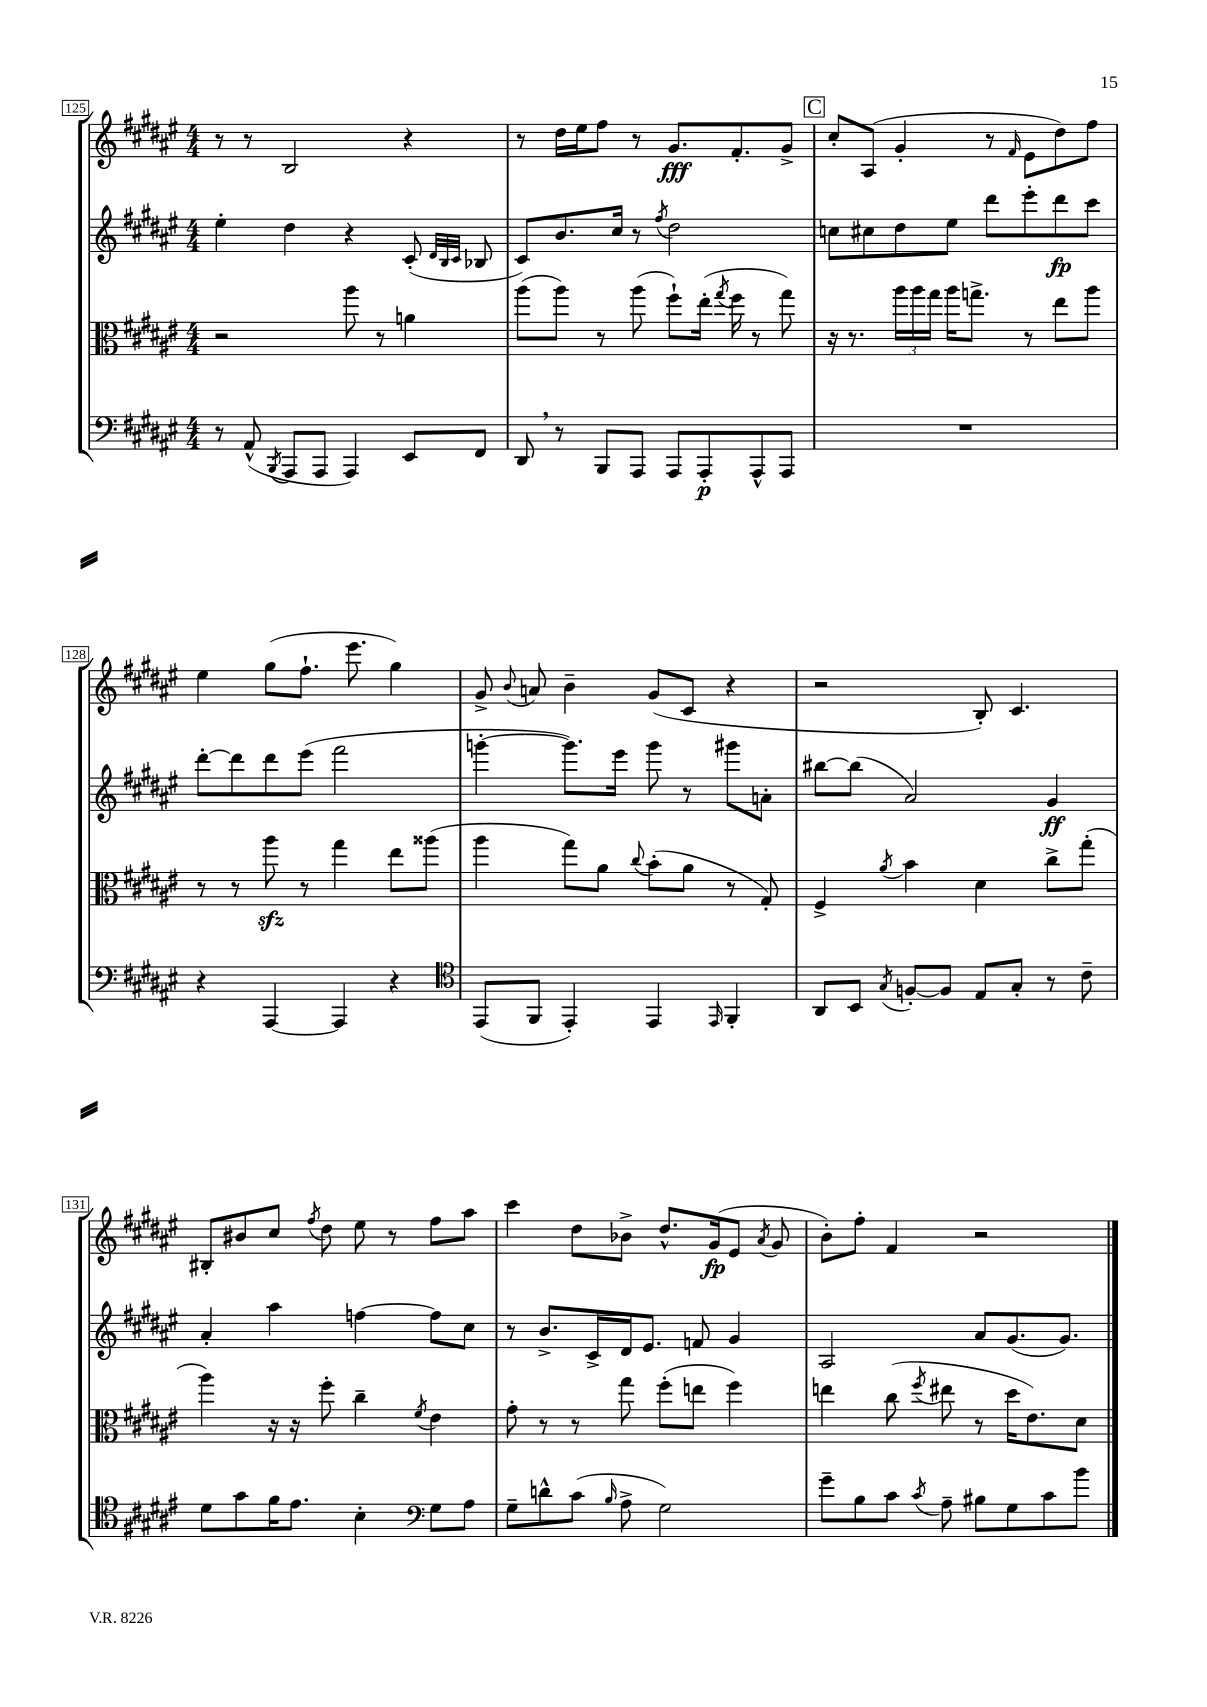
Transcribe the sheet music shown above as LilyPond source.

<<
\new StaffGroup <<
\new Staff = "s0" {
    \clef treble \key fis \major \numericTimeSignature \time 4/4
    \autoBeamOff r8 r8 b2 r4 |
    r8 dis''16[ eis''16 fis''8] r8 gis'8.[\fff fis'8.-. gis'8]-> |
    \mark \markup { \box "C" } cis''8[-. ais8]( gis'4-. r8 \grace { fis'16 } eis'8[ dis''8) fis''8] |
    eis''4 gis''8[( fis''8.]-! eis'''8. gis''4) |
    gis'8-> \appoggiatura { b'8 } a'8 b'4-- gis'8[( cis'8] r4 |
    r2 b8-.) cis'4. |
    bis8[-. bis'8 cis''8] \acciaccatura { fis''8 } dis''8 eis''8 r8 fis''8[ ais''8] |
    cis'''4 dis''8[ bes'8]-> dis''8.[-^ gis'16\fp( eis'8] \acciaccatura { ais'8 } gis'8 |
    b'8[-.) fis''8]-. fis'4 r2 \bar "|." |
}
\new Staff = "s1" {
    \clef treble \key fis \major \numericTimeSignature \time 4/4
    \autoBeamOff eis''4-. dis''4 r4 cis'8-.( \grace { dis'32[ b32 cis'32] } bes8 |
    cis'8[) b'8. cis''16] r8 \acciaccatura { fis''8 } dis''2 |
    \mark \markup { \box "C" } c''8[ cis''8 dis''8 eis''8] dis'''8[ eis'''8-. dis'''8\fp cis'''8] |
    dis'''8[~-. dis'''8 dis'''8 eis'''8]( fis'''2 |
    g'''4~-. g'''8.[) eis'''16] g'''8 r8 gis'''8[ a'8]-. |
    bis''8[~ bis''8]( ais'2) gis'4\ff |
    ais'4-. ais''4 f''4~ f''8[ cis''8] |
    r8 b'8.[-> cis'16-> dis'16 eis'8.] f'8 gis'4 |
    ais2 ais'8[ gis'8.( gis'8.]) \bar "|." |
}
\new Staff = "s2" {
    \clef alto \key fis \major \numericTimeSignature \time 4/4
    \autoBeamOff r2 ais''8 r8 a'4 |
    ais''8[( ais''8]) r8 ais''8( fis''8[-!) eis''16]-.( \acciaccatura { gis''8 } fis''16 r8 gis''8) |
    \mark \markup { \box "C" } r16 r8. \tuplet 3/2 { ais''16[ ais''16 gis''16] } ais''16[ g''8.]-> r8 eis''8[ ais''8] |
    r8 r8 ais''8\sfz r8 gis''4 eis''8[ aisis''8]( |
    ais''4 gis''8[) ais'8] \appoggiatura { cis''8 } b'8[-.( ais'8] r8 gis8-.) |
    fis4-> \acciaccatura { ais'8 } b'4 dis'4 cis''8[-> gis''8]-.( |
    ais''4) r16 r16 fis''8-. cis''4-- \acciaccatura { fis'8 } eis'4 |
    gis'8-. r8 r8 gis''8 fis''8[-.( e''8] fis''4) |
    e''4 cis''8( \acciaccatura { fis''8 } eis''8 r8 dis''16[ eis'8.) dis'8] \bar "|." |
}
\new Staff = "s3" {
    \clef bass \key fis \major \numericTimeSignature \time 4/4
    \autoBeamOff r8 ais,8-^( \acciaccatura { b,,8 } ais,,8[ ais,,8] ais,,4) eis,8[ fis,8] |
    dis,8 \breathe r8 b,,8[ ais,,8] ais,,8[ ais,,8-.\p ais,,8-^ ais,,8] |
    \mark \markup { \box "C" } R1 |
    r4 ais,,4~ ais,,4 r4 |
    \clef tenor eis,8[( fis,8] eis,4-.) eis,4 \grace { eis,16 } fis,4-. |
    ais,8[ b,8] \acciaccatura { gis8 } f8[~-. f8] eis8[ gis8]-. r8 cis'8-- |
    dis'8[ gis'8 fis'16 eis'8.] b4-. \clef bass gis8[ ais8] |
    gis8[-- d'8-^ cis'8]( \grace { b16 } ais8-> gis2) |
    gis'8[-- b8 cis'8] \acciaccatura { cis'8 } ais8-- bis8[ gis8 cis'8 b'8] \bar "|." |
}
>>
>>
\layout { \context { \Score currentBarNumber = #125 \override BarNumber.stencil = #(make-stencil-boxer 0.1 0.3 ly:text-interface::print) } }
